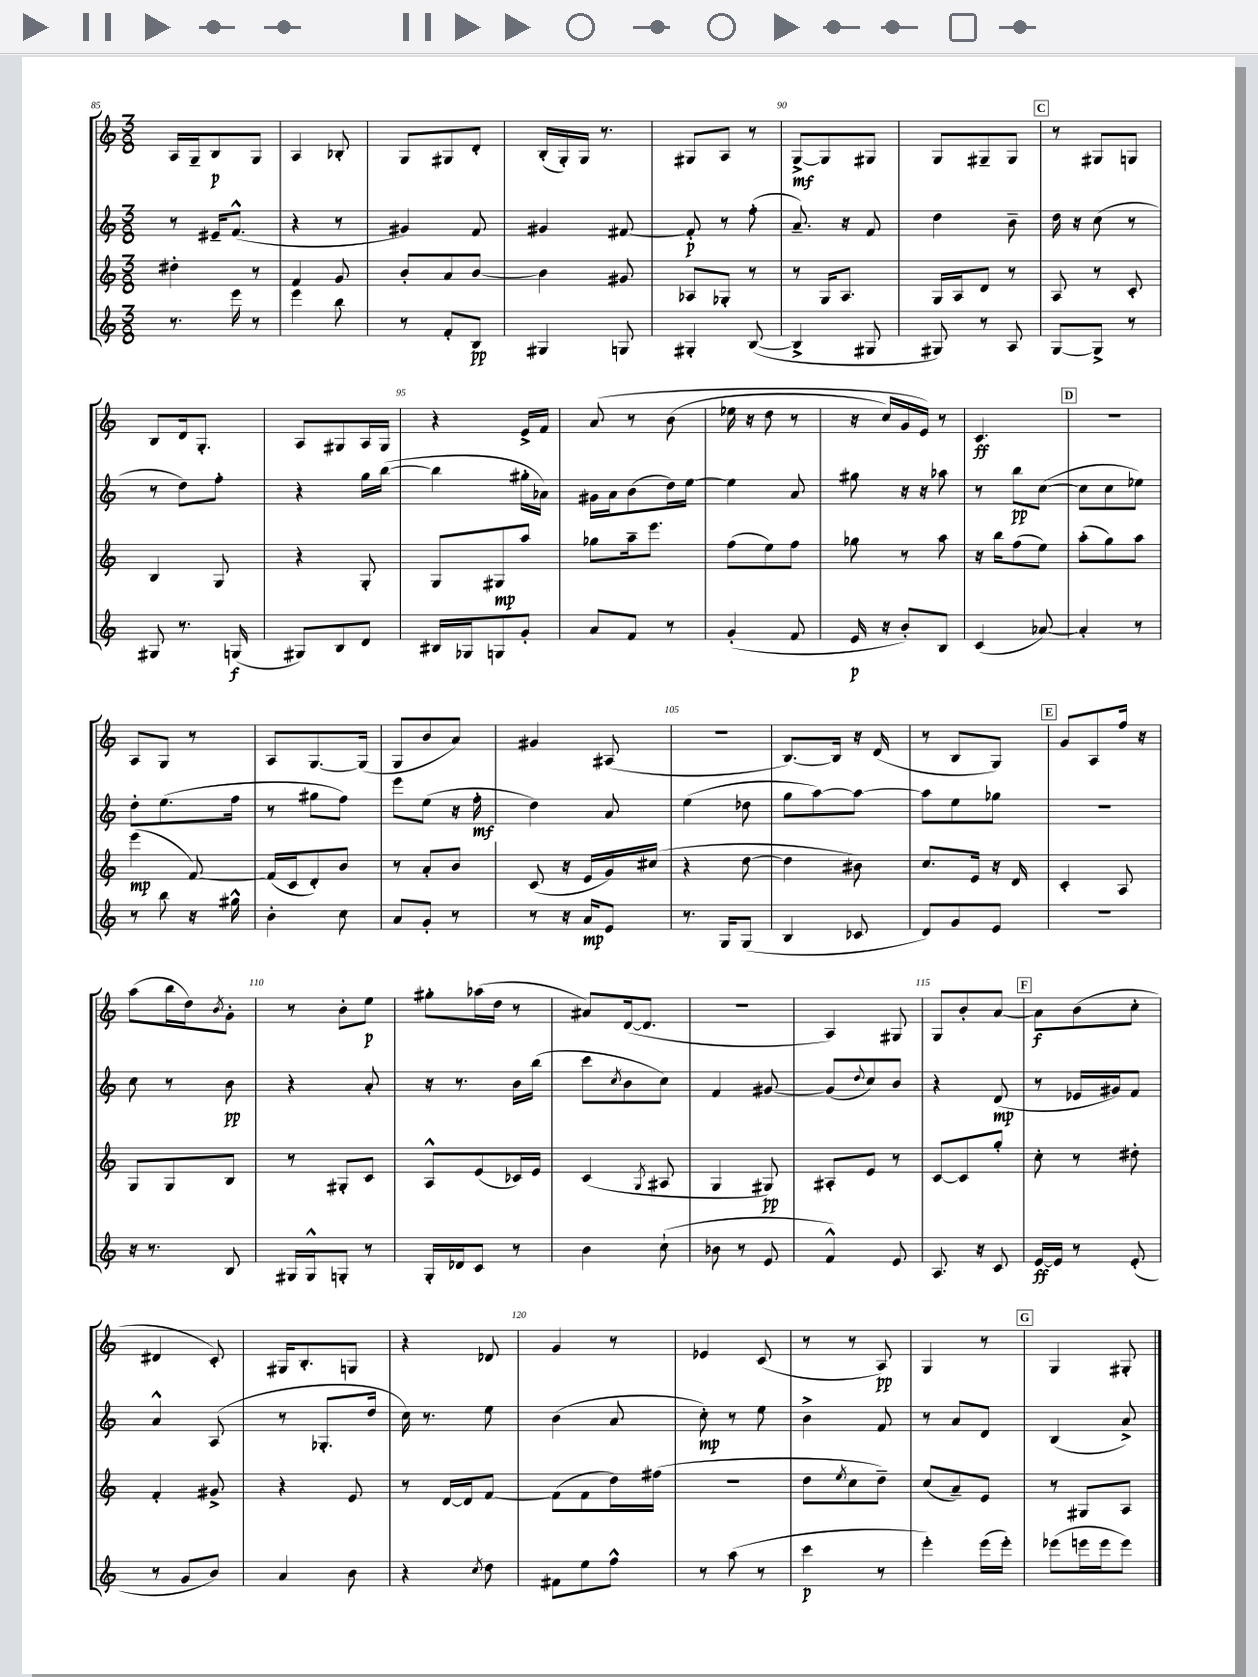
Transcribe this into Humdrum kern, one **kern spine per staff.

**kern	**kern	**kern	**kern
*staff4	*staff3	*staff2	*staff1
*clefG2	*clefG2	*clefG2	*clefG2
*k[]	*k[]	*k[]	*k[]
*M3/8	*M3/8	*M3/8	*M3/8
8.r	4dd#'	8r	16A
.	.	.	16G~
.	.	16e#~	8B
16eee	.	(8.f^^	.
8r	8r	.	8G
=	=	=	=
4eee	4f	4r	4A
8bb	8g	8r	8B-'
=	=	=	=
8r	8b'	4g#)	8G
8f'	8a	.	8G#
8B	[8b	8f	8d'
=	=	=	=
4G#	4b]	4g#	(16B'
.	.	.	16G')
.	.	.	16G
.	.	.	8.r
8G	8g#	[8f#	.
=	=	=	=
4G#'	8A-	8f#']	8G#
.	8G-'	8r	8A
([8B	8r	(8ff'	8r
=	=	=	=
4B^]	8r	8.a~)	[8G^
.	16G	.	8G]
.	8.A	16r	.
8G#	.	8f	8G#
=	=	=	=
8G#)	16G	4dd	8G
.	16A	.	.
8r	8d	.	8G#~
8A	8r	8b~	8G#
=	=	=	=
[8G	8A	16dd	8r
.	.	16r	.
8G^]	8r	(8cc	8G#
8r	8c'	8r	8G
=	=	=	=
8G#	4B	8r	8B
8.r	.	8dd)	16d
.	.	.	8.G'
.	8G	8ff'	.
(16G	.	.	.
=	=	=	=
8G#)	4r	4r	8A
8B	.	.	8G#
8d	8G'	16gg	16A
.	.	([16bb	16G#
=	=	=	=
16B#	8G	4bb]	4r
16G-	.	.	.
8G	8G#	.	.
8g'	8aa	16gg#'	16e^
.	.	16a-)	16f
=	=	=	=
8a	8gg-	16g#	&(8a
.	.	16a	.
8f	16aa~	(8b	8r
.	8.eee	.	.
8r	.	16dd)	(8b
.	.	[16ee	.
=	=	=	=
(4g'	(8ff	4ee]	16ee-
.	.	.	16r
.	8ee)	.	8dd
8f	8ff	8a	8r
=	=	=	=
16e	8gg-	8gg#	16r
16r	.	.	16cc)
8b')	8r	16r	16g
.	.	16r	16e&)
8B	8aa	8aa-	8r
=	=	=	=
(4c	16r	8r	4.c
.	16bb	.	.
.	(8ff	8bb	.
[8a-)	8ee)	([8cc	.
=	=	=	=
4a-']	(8aa'	8cc]	4.r
.	8gg)	8cc	.
8r	8aa	8ee-)	.
=	=	=	=
8r	(4eee	8dd'	8A
8bb	.	(8.ee	8G
16r	[8f)	.	8r
16gg#^^	.	16ff	.
=	=	=	=
4b'	(16f]	8r	8A
.	16c	.	.
.	8d')	8gg#	[8.G
8cc	8b	8ff)	.
.	.	.	(16G]
=	=	=	=
8a	8r	8eee	8G
8g'	8a'	(8ee	8b
8r	8b	16r	8a)
.	.	16ff'	.
=	=	=	=
8r	(8c	4dd)	4g#
16r	16r	.	.
16a	16e	.	.
8e	16g)	8a	(8A#
.	(16cc#	.	.
=	=	=	=
8.r	4r	(4ee	4.r
16G	.	.	.
(8G	[8dd	8dd-	.
=	=	=	=
4B	4dd]	8gg	[8.B)
.	.	[8aa)	.
.	.	.	16B]
8c-	8b#)	8aa_	16r
.	.	.	(16d
=	=	=	=
8d)	8.cc	8aa]	8r
8g	.	8ee	8B
.	16e	.	.
8e	16r	8gg-	8G)
.	16d	.	.
=	=	=	=
4.r	4c'	4.r	8g
.	.	.	8A
.	8A	.	16ff
.	.	.	16r
=	=	=	=
16r	8G	8cc	(8aa
8.r	.	.	.
.	8G	8r	16bb
.	.	.	16dd)
.	.	.	8qb
8B	8B	8b	8g'
=	=	=	=
16G#	8r	4r	8r
16G#^^	.	.	.
8G'	8G#'	.	8b'
8r	8c	8a'	8ee
=	=	=	=
16G'	8A^^	16r	8gg#'
16d-	.	8.r	.
8c	(8e	.	(16aa-
.	.	.	16dd
8r	16c-)	16b	8r
.	16e	(16bb	.
=	=	=	=
4b	(4c	8ccc	8a#)
.	.	8qcc	.
.	.	8b	([16d
.	.	.	8.d]
.	8qG	.	.
(8cc`	8A#	8cc)	.
=	=	=	=
8b-	4G	4f	4.r
8r	.	.	.
8e	8G#)	[8g#	.
=	=	=	=
4f^^)	8A#'	(8g#]	4A)
.	.	8qqdd	.
.	8e	8cc)	.
8e	8r	8b	8G#
=	=	=	=
8.A	[8c	4r	8G
.	8c]	.	8b'
16r	.	.	.
8c	8gg'	(8d	[8a
=	=	=	=
[16e	8cc'	8r	8a]
16e]	.	.	.
8r	8r	16e-	(8b
.	.	16g#)	.
(8e'	8dd#'	8f	8cc'
=	=	=	=
8r	4f'	4a^^	4d#
8g	.	.	.
8b)	8g#^	(8A	8c')
=	=	=	=
4a	4r	8r	16G#
.	.	.	8.B'
.	.	8.G-'	.
8b	8e	.	8G
.	.	16dd	.
=	=	=	=
4r	8r	16cc)	4r
.	.	8.r	.
.	[16d	.	.
.	16d]	.	.
8qcc	.	.	.
8dd	[8f	8ee	8d-
=	=	=	=
8f#	(8f]	(4b	4g
8ee	8f	.	.
8ff^^	16dd)	8a	8r
.	(16ff#	.	.
=	=	=	=
8r	4.r	8cc')	4e-
(8aa	.	8r	.
8r	.	8ee	(8c
=	=	=	=
4ccc	8dd	4b^	8r
.	8qee	.	.
.	8cc	.	8r
8r	8dd~)	8f	8A)
=	=	=	=
4eee')	(8cc	8r	4G
.	8a~)	8a	.
(16eee	8e	8d	8r
16eee')	.	.	.
=	=	=	=
(8eee-	8r	(4B	4G
16eee	8G#	.	.
16eee	.	.	.
8eee)	8A	8a^)	8G#'
==	==	==	==
*-	*-	*-	*-
